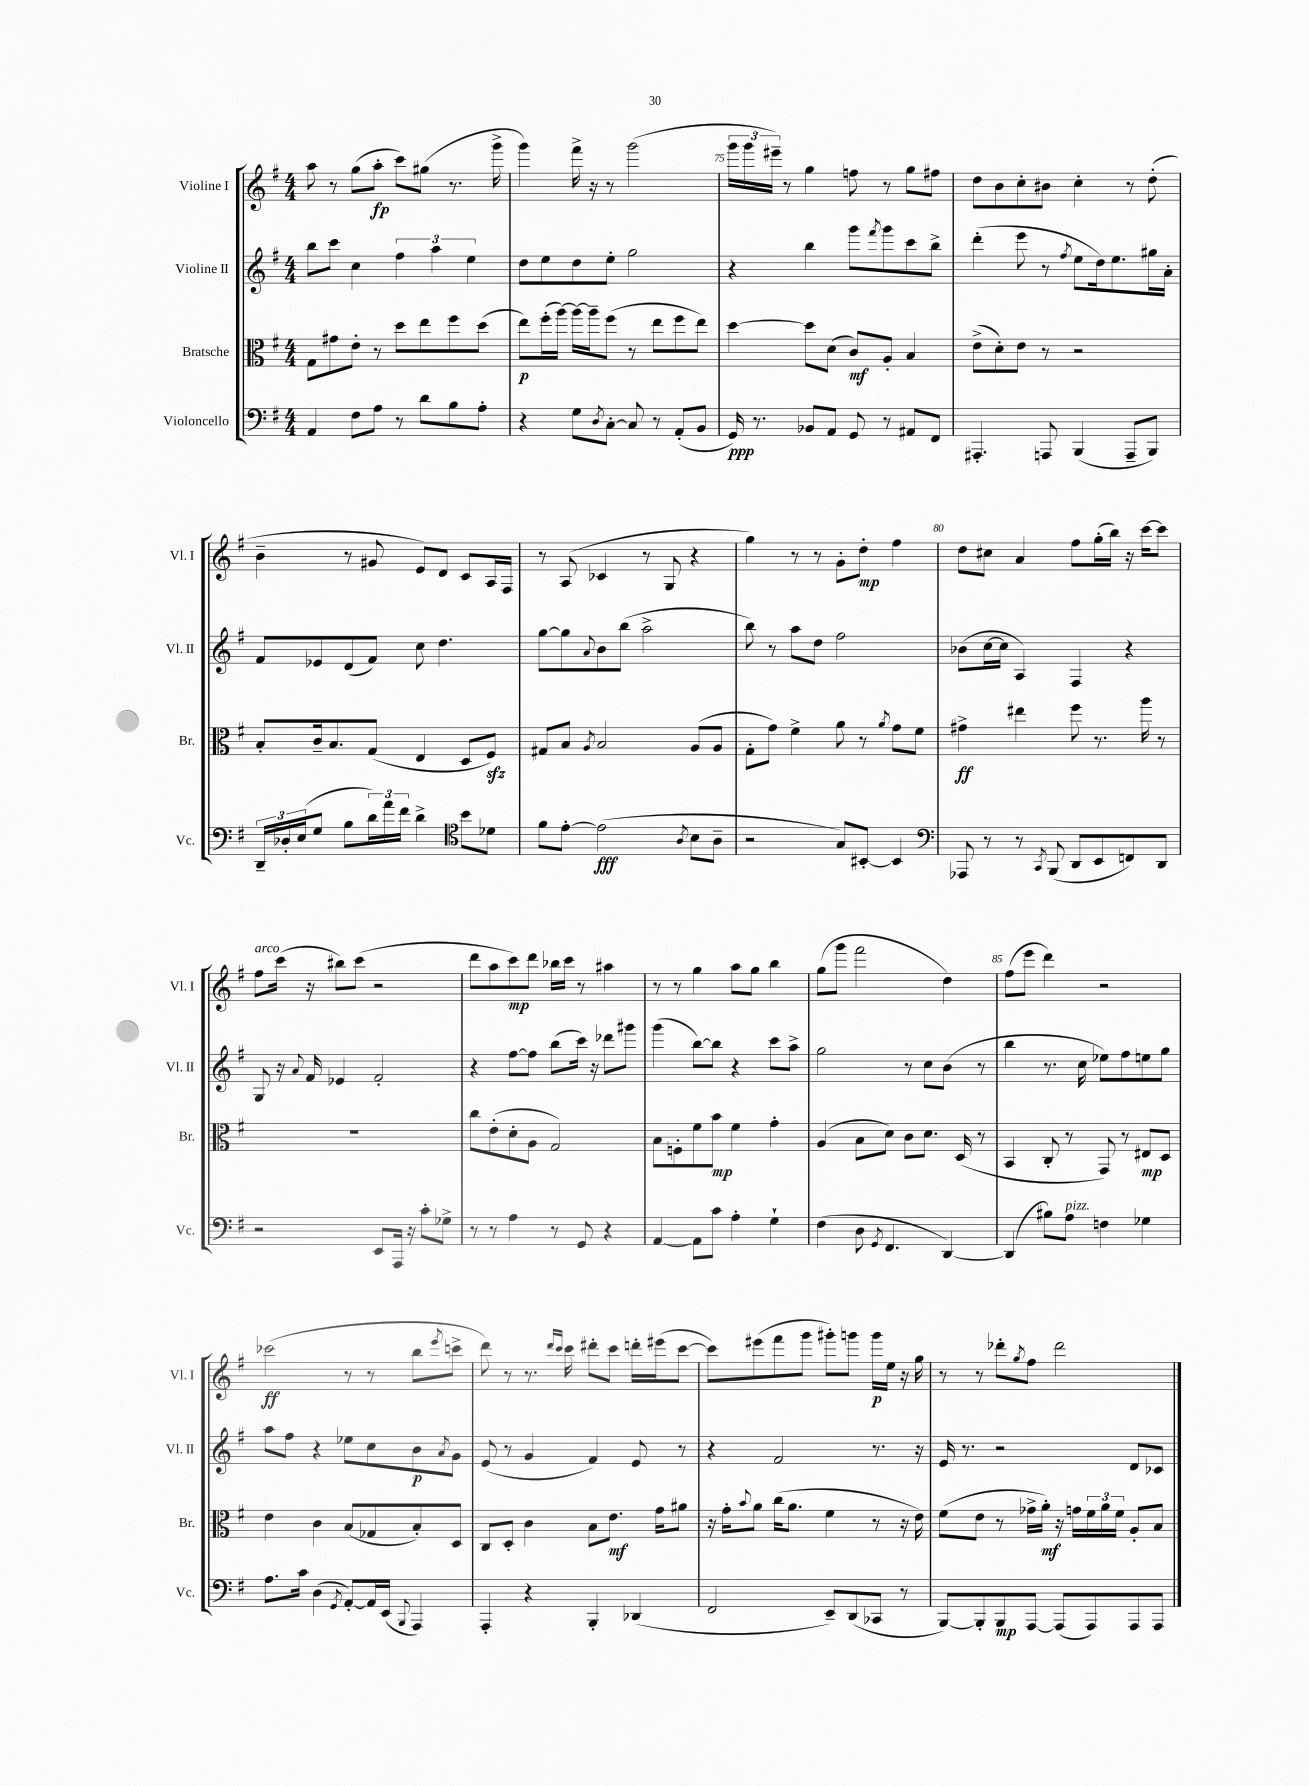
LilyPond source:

<<
\new StaffGroup <<
\new Staff = "s0" \with { instrumentName = "Violine I" shortInstrumentName = "Vl. I" } {
    \clef treble \key g \major \numericTimeSignature \time 4/4
    a''8 r8 g''8( a''8-.\fp c'''8) gis''8( r8. g'''16-> |
    g'''4) fis'''16-> r16 r8 g'''2( |
    \tuplet 3/2 { g'''16 g'''16 eis'''16--) } r8 g''4 f''8 r8 g''8 fis''8 |
    d''8 b'8 c''8-. bis'8 c''4-. r8 d''8-.( |
    b'4-- r8 gis'8 e'8) d'8 c'8 a16 fis16 |
    r8 a8( ces'4 r8 g8 r4 |
    g''4) r8 r8 g'8-. d''8-.\mp fis''4 |
    d''8 cis''8 a'4 fis''8 g''16-.( b''16) r16 c'''16~ c'''8 |
    fis''8^\markup { \italic "arco" } c'''16( r16 bis''8) c'''8( r2 |
    d'''8 a''8 c'''8\mp) d'''8 bes''16 c'''16 r8 ais''4 |
    r8 r8 g''4 a''8 g''8 b''4 |
    g''8( g'''8 fis'''2 d''4) |
    fis''8( e'''8 d'''4) r2 |
    ces'''2\ff( r8 r8 b''8 \acciaccatura { e'''8 } c'''8-> |
    d'''8) r8 r8. \grace { d'''16 c'''16 } c'''16 dis'''8-. c'''8 d'''16-. eis'''16( c'''8~ |
    c'''8) eis'''8( fis'''8 g'''8 gis'''8-.) g'''8 g'''16\p e''16 r16 g''16 |
    r8 r8 des'''8-. \acciaccatura { g''8 } fis''8 des'''2 \bar "|." |
}
\new Staff = "s1" \with { instrumentName = "Violine II" shortInstrumentName = "Vl. II" } {
    \clef treble \key g \major \numericTimeSignature \time 4/4
    b''8 c'''8 c''4 \tuplet 3/2 { fis''4 a''4 e''4 } |
    d''8 e''8 d''8 e''8-. g''2 |
    r4 b''4 g'''8 \acciaccatura { fis'''8 } g'''8 c'''8 b''8-> |
    d'''4-.( e'''8 r8 \acciaccatura { fis''8 } e''8 d''16) e''8. gis''16 a'16-. |
    fis'8 ees'8 d'8( fis'8) c''8 d''4. |
    g''8~ g''8 \appoggiatura { a'8 } b'8 b''8( a''2-> |
    b''8) r8 a''8 d''8 fis''2 |
    bes'8( c''16~ c''16 a4) fis4 r4 |
    g8 r16 \appoggiatura { a'8 } fis'16 ees'4 fis'2-. |
    r4 fis''8~ fis''8 b''8( c'''16) r16 des'''8 gis'''8 |
    g'''4( b''8~) b''8 r4 c'''8 a''8-> |
    g''2 r8 c''8 b'8( r8 |
    b''4 r8. c''16 ees''8) fis''8 e''8 g''8 |
    a''8 fis''8 r4 ees''8 c''8 b'8\p \acciaccatura { a'8 } g'8 |
    e'8( r8 g'4 fis'4) e'8 r8 |
    r4 fis'2 r8. r16 |
    e'16 r8. r2 d'8 ces'8 \bar "|." |
}
\new Staff = "s2" \with { instrumentName = "Bratsche" shortInstrumentName = "Br." } {
    \clef alto \key g \major \numericTimeSignature \time 4/4
    g8 gis'8 e'8-. r8 d''8 e''8 fis''8 d''8( |
    e''8\p) fis''16-.( a''16~) a''16~ a''16-- fis''8( r8 e''8 fis''8 e''8) |
    d''4~ d''8 d'8( c'8\mf) a8-. b4 |
    e'8->( d'8-.) e'8 r8 r2 |
    b8-. c'16-- b8. g8( e4 d8 fis8\sfz) |
    gis8 b8 \acciaccatura { a8 } b2 a8( a8 |
    g8-. g'8) fis'4-> a'8 r8 \acciaccatura { a'8 } g'8 fis'8 |
    gis'4->\ff eis''4 fis''8 r8. a''16 r8 |
    R1 |
    c''8 e'8-.( d'8-. a8 g2) |
    b8 f8-. fis'8 b'8\mp fis'4 g'4-. |
    a4( b8 d'8) c'8 d'8. d16( r8 |
    b,4 c8-. r8 g,8) r8 eis8\mp d8 |
    e'4 c'4 b8( ges8 b8-.) d8 |
    c8 d8-. c'4 b8 e'8.\mf g'16 ais'8 |
    r16 g'16-. \appoggiatura { b'8 } a'8 c''16( a'8. fis'4 r8 r16 e'16) |
    fis'8( e'8 r8 ges'16-> a'16-.\mf) r16 g'16 \tuplet 3/2 { fis'16 a'16 fis'16 } a8-. b8 \bar "|." |
}
\new Staff = "s3" \with { instrumentName = "Violoncello" shortInstrumentName = "Vc." } {
    \clef bass \key g \major \numericTimeSignature \time 4/4
    a,4 fis8 a8 r8 d'8 b8 a8-. |
    r4 g8 \acciaccatura { d8 } c8~-. c8 r8 a,8-.( b,8 |
    g,16\ppp) r8. bes,8 a,8 g,8 r8 ais,8 fis,8 |
    ais,,4.-. a,,8 b,,4( a,,8-- b,,8) |
    \tuplet 3/2 { d,16-- des16-. e16( } g8 b8 \tuplet 3/2 { d'16) a'16 fis'16 } d'4-> \clef tenor b'8 des'8 |
    fis'8 e'8~-. e'2\fff( \acciaccatura { a8 } b8 a8-- |
    r2 g8) bis,8~-. bis,4 |
    \clef bass aes,,8 r8 r8 \acciaccatura { c,8 } b,,8( d,8 e,8 f,8) d,8 |
    r2 e,8 a,,16 r16 c'8-. ges8-> |
    r8 r8 a4 r8 g,8 r4 |
    a,4~ a,8 c'8 a4-. g4-! |
    fis4( d8 \acciaccatura { g,8 } fis,4. d,4~) |
    d,4( bis8) a8^\markup { \italic "pizz." } f4 ges4 |
    a8. c'16 d4( \acciaccatura { g,8 } a,8~-.) a,16 e,16( \appoggiatura { b,,8 } a,,4) |
    a,,4-. r4 b,,4-. des,4( |
    fis,2 e,8--) d,8( ces,8 r8 |
    b,,8~) b,,8-. b,,8\mp a,,8~ a,,8( a,,8) a,,8 a,,8 \bar "|." |
}
>>
>>
\layout { \context { \Score currentBarNumber = #73 \override BarNumber.break-visibility = ##(#f #t #t) barNumberVisibility = #(every-nth-bar-number-visible 5) } }
